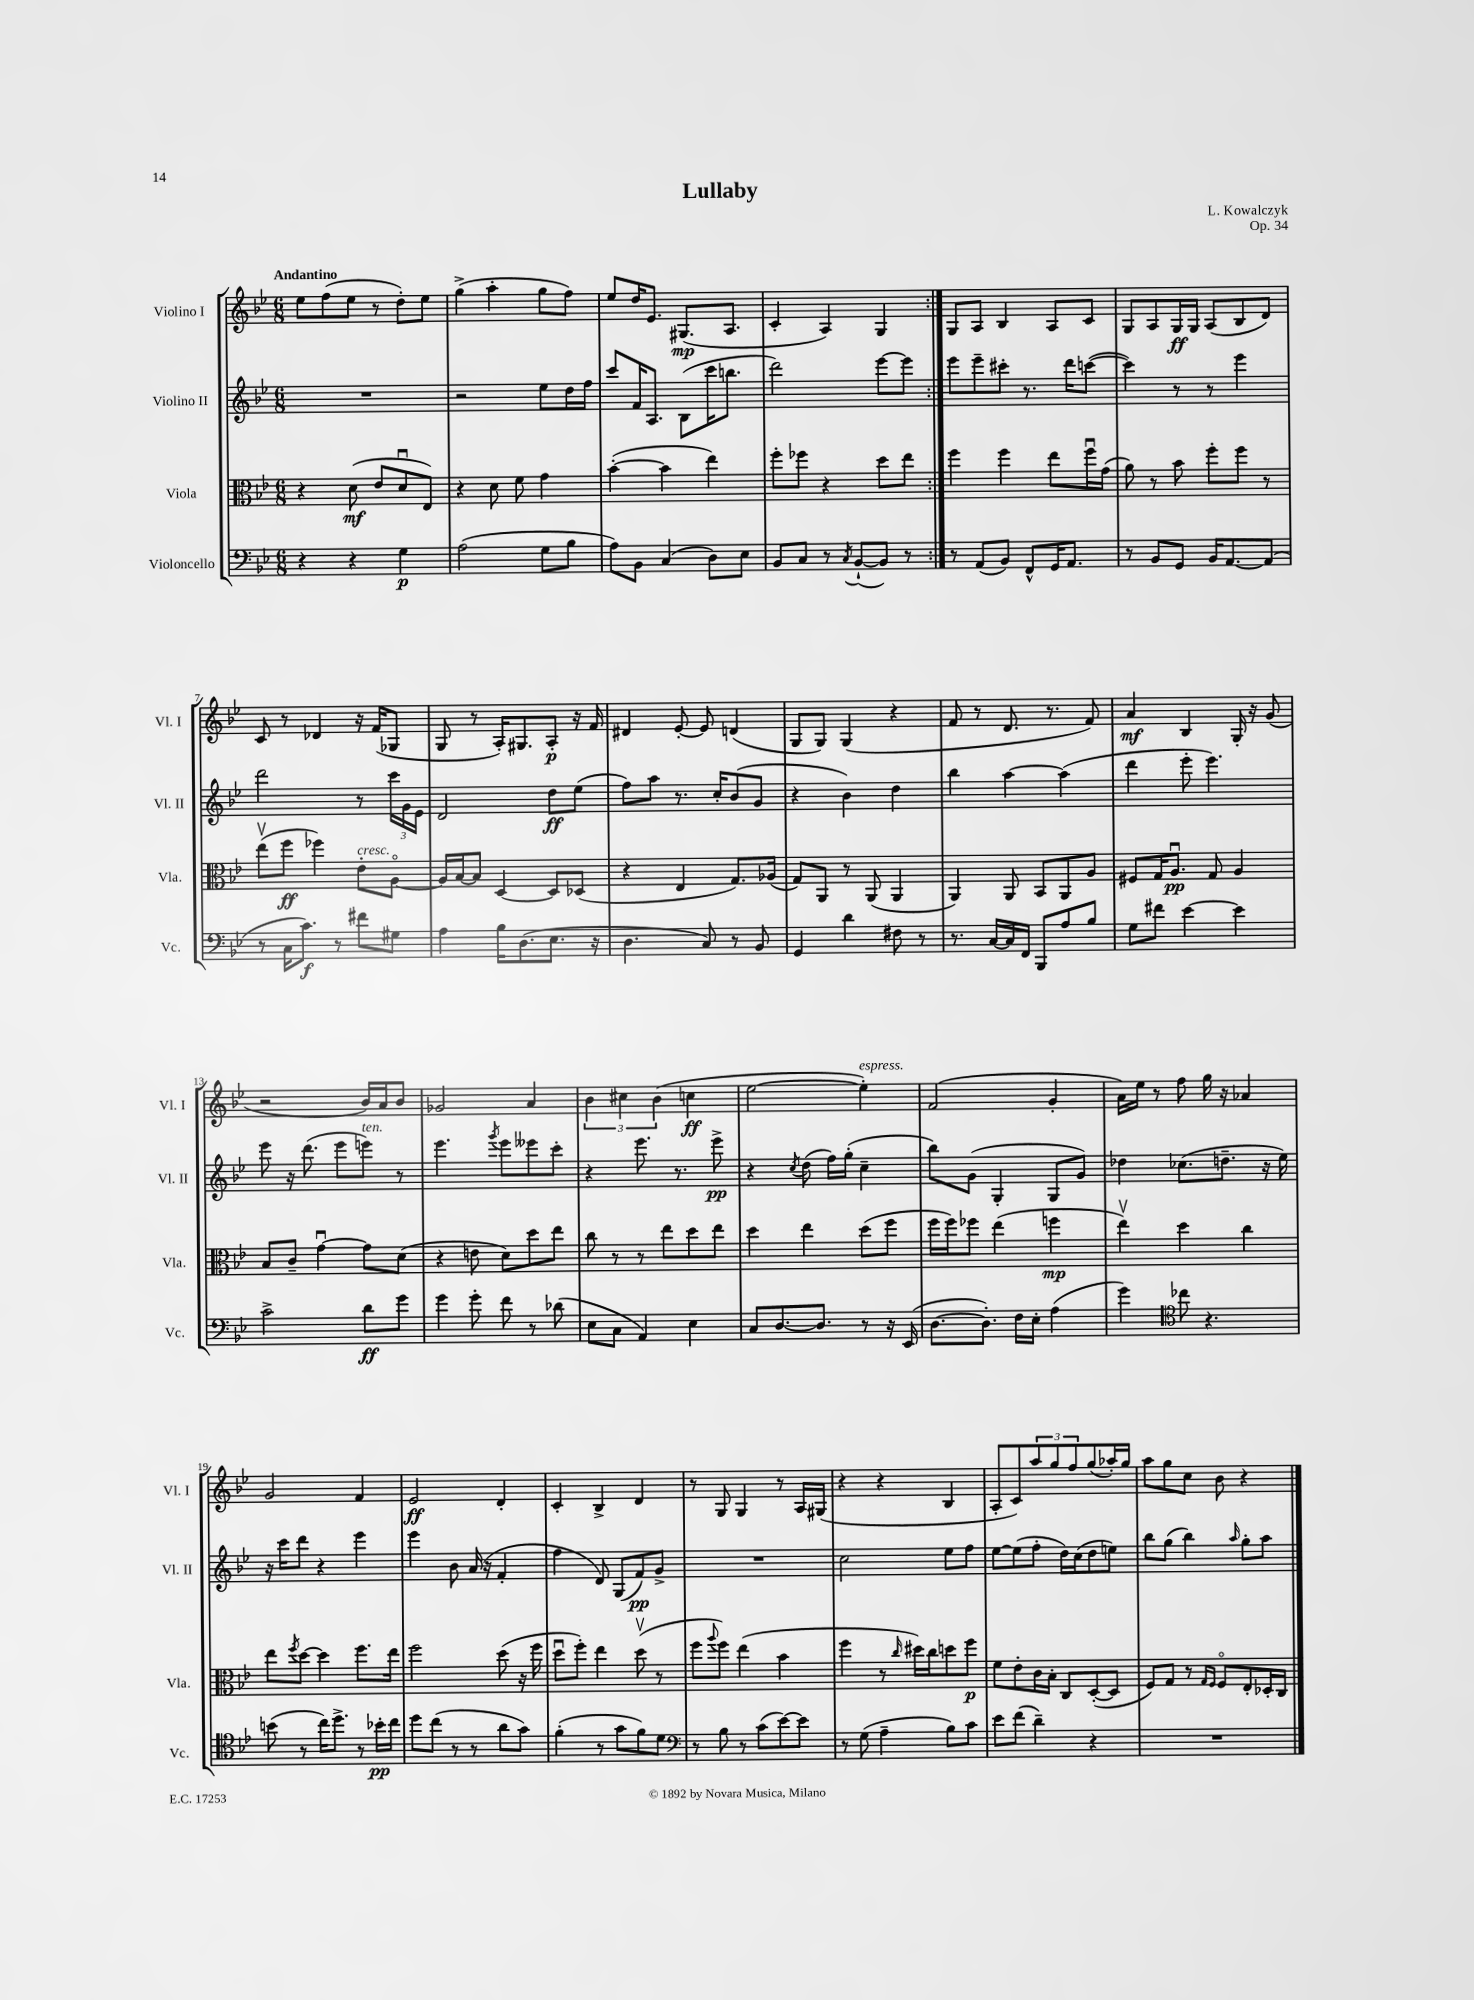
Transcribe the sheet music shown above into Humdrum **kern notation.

**kern	**dynam	**kern	**dynam	**kern	**dynam	**kern	**dynam
*part4	*part4	*part3	*part3	*part2	*part2	*part1	*part1
*staff4	*staff4	*staff3	*staff3	*staff2	*staff2	*staff1	*staff1
*I"Violoncello	*	*I"Viola	*	*I"Violino II	*	*I"Violino I	*
*I'Vc.	*	*I'Vla.	*	*I'Vl. II	*	*I'Vl. I	*
*clefF4	*	*clefC3	*	*clefG2	*	*clefG2	*
*k[b-e-]	*	*k[b-e-]	*	*k[b-e-]	*	*k[b-e-]	*
*M6/8	*	*M6/8	*	*M6/8	*	*M6/8	*
=1	=1	=1	=1	=1	=1	=1	=1
!	!	!	!	!	!	!LO:TX:a:B:t=Andantino	!
4r	.	4r	.	2.r	.	8ee-\L	.
.	.	.	.	.	.	(8ff\	.
4r	.	(8d\	mf	.	.	8ee-\J	.
.	.	8e-/L	.	.	.	8r	.
4G\	p	8du/	.	.	.	8dd'\L)	.
.	.	8E-/J)	.	.	.	8ee-\J	.
=2	=2	=2	=2	=2	=2	=2	=2
(2A\	.	4r	.	2r	.	(4gg^\	.
.	.	8d\	.	.	.	4aa'\	.
.	.	8f\	.	.	.	.	.
8G\L	.	4g\	.	8ee-\L	.	8gg\L	.
8B-\J	.	.	.	16dd\L	.	8ff\J)	.
.	.	.	.	16ff\JJ	.	.	.
=3	=3	=3	=3	=3	=3	=3	=3
8A\L)	.	([4b-'\	.	8ccc/L	.	8ee-/L	.
8BB-\J	.	.	.	16f/K	.	16dd/K	.
.	.	.	.	8.A/J	.	8.e-/J	.
(4C/	.	4b-\]	.	.	.	.	.
.	.	.	.	(8B-\L	.	(8.G#X/L	mp
8D\L)	.	4ee-\)	.	16ccc\K	.	.	.
.	.	.	.	8.bbn\J	.	8.A/J	.
8E-\J	.	.	.	.	.	.	.
=4	=4	=4	=4	=4	=4	=4	=4
8BB-/L	.	8ff'\L	.	2ddd\)	.	4c'/	.
8C/J	.	8ff-X\J	.	.	.	.	.
8r	.	4r	.	.	.	4A/)	.
8qC/	.	.	.	.	.	.	.
([8BB-`/L	.	.	.	.	.	.	.
8BB-/J])	.	8dd\L	.	[8eee-\L	.	4G/	.
8r	.	8ee-\J	.	8eee-\J]	.	.	.
=5:|!	=5:|!	=5:|!	=5:|!	=5:|!	=5:|!	=5:|!	=5:|!
8r	.	4ff\	.	8eee-\L	.	8G/L	.
(8AA/L	.	.	.	8eee-~\	.	8A/J	.
8BB-/J)	.	4ff\	.	8ccc#X'\J	.	4B-/	.
8FF^^/L	.	.	.	8.r	.	.	.
16GG/K	.	8ee-\L	.	.	.	8A/L	.
8.AA/J	.	.	.	16ddd\KL	.	.	.
.	.	16ffu\L	.	([8cccn\J	.	8c/J	.
.	.	(16g\JJ	.	.	.	.	.
=6	=6	=6	=6	=6	=6	=6	=6
8r	.	8a\)	.	4ccc\])	.	8G/L	.
8BB-/L	.	8r	.	.	.	8A/	.
8GG/J	.	8b-\	.	8r	.	16G/L	ff
.	.	.	.	.	.	16G/JJ	.
16BB-/KL	.	8ff'\L	.	8r	.	(8A/L	.
[8.AA/	.	.	.	.	.	.	.
.	.	8ff\J	.	4eee-\	.	8B-/	.
(8AA/J]	.	8r	.	.	.	8d/J)	.
!!LO:LB:g=z
=7	=7	=7	=7	=7	=7	=7	=7
8r	.	(8ee-v\L	.	2ddd\	.	8c/	.
16C\KL	.	8ff\J	ff	.	.	8r	.
8.c\J)	f	.	.	.	.	.	.
.	.	4ff-X\)	.	.	.	4d-X/	.
8r	.	.	.	.	.	.	.
!	!	!LO:TX:a:i:t=cresc.	!	!	!	!	!
8f#X\L	.	8e-'\L	.	8r	.	16r	.
.	.	.	.	.	.	(16f/KL	.
8G#X\J	.	[8A\J	.	24ccc\LL	.	8G-X/J	.
.	.	.	.	24g\	.	.	.
.	.	.	.	24e-\JJ	.	.	.
=8	=8	=8	=8	=8	=8	=8	=8
4A\	.	16A/LL]	.	2d/	.	8G/	.
.	.	[16B-/J	.	.	.	.	.
.	.	8B-/J]	.	.	.	8r	.
16B-\KL	.	[4D/	.	.	.	16A'/KL)	.
(8.D\	.	.	.	.	.	8.G#X/	.
8.E-\J	.	8D/L]	.	8dd\L	ff	8A'/J	p
.	.	(8D-X/J	.	(8ee-\J	.	16r	.
16r	.	.	.	.	.	16f/	.
=9	=9	=9	=9	=9	=9	=9	=9
4.D\	.	4r	.	8ff\L)	.	4d#X/	.
.	.	.	.	8aa\J	.	.	.
.	.	4E-/	.	8.r	.	[8e-'/	.
8C/)	.	.	.	.	.	8e-/]	.
.	.	.	.	16cc'/KL	.	.	.
8r	.	8.G/L)	.	(8b-/	.	(4dn/	.
8BB-/	.	.	.	8g/J	.	.	.
.	.	(16A-X/Jk	.	.	.	.	.
=10	=10	=10	=10	=10	=10	=10	=10
4GG/	.	8G/L)	.	4r	.	8G/L	.
.	.	8AA/J	.	.	.	8G/J)	.
4d\	.	8r	.	4b-\)	.	(4G/	.
.	.	(8AA/	.	.	.	.	.
8F#X\	.	4AA/	.	4dd\	.	4r	.
8r	.	.	.	.	.	.	.
=11	=11	=11	=11	=11	=11	=11	=11
8.r	.	4AA/)	.	4bb-\	.	8f/	.
.	.	.	.	.	.	8r	.
[16C/LL	.	.	.	.	.	.	.
16C/]	.	8AA/	.	[4aa\	.	8.d/	.
16FF/JJ	.	.	.	.	.	.	.
8BBB-/L	.	8BB-/L	.	.	.	.	.
.	.	.	.	.	.	8.r	.
8A/	.	8AA/	.	(4aa\]	.	.	.
8B-/J	.	8A/J	.	.	.	8f/)	.
=12	=12	=12	=12	=12	=12	=12	=12
8G\L	.	8F#X/L	.	4ddd\	.	4a/	mf
8f#X\J	.	16G/K	.	.	.	.	.
.	.	8.Au/J	pp	.	.	.	.
[4e-\	.	.	.	8eee-'\	.	4B-/	.
.	.	8G/	.	4.eee-\)	.	.	.
4e-\]	.	4A/	.	.	.	16G'/	.
.	.	.	.	.	.	16r	.
.	.	.	.	.	.	(8g/	.
!!LO:LB:g=z
=13	=13	=13	=13	=13	=13	=13	=13
2c^\	.	8B-/L	.	8eee-\	.	2r	.
.	.	8c~/J	.	16r	.	.	.
.	.	.	.	(8.ddd\	.	.	.
.	.	[4gu\	.	.	.	.	.
.	.	.	.	8eee-\L	.	.	.
!	!	!	!	!LO:TX:a:i:t=ten.	!	!	!
8d\L	ff	8g\L]	.	8eeen\J)	.	16b-/LL)	.
.	.	.	.	.	.	16a/J	.
8g\J	.	(8d\J	.	8r	.	8b-/J	.
=14	=14	=14	=14	=14	=14	=14	=14
4g\	.	4r	.	4.eee-\	.	2g-X/	.
8g'\	.	8en\	.	.	.	.	.
.	.	.	.	8qggg/	.	.	.
8f\	.	8d\L)	.	8eee-\L	.	.	.
8r	.	8dd\	.	8eee--X\	.	4a/	.
(8d-X\	.	8ee-\J	.	8ccc'\J	.	.	.
=15	=15	=15	=15	=15	=15	=15	=15
8E-\L	.	8cc\	.	4r	.	6b-\	.
8C\J	.	8r	.	.	.	.	.
.	.	.	.	.	.	6cc#X\	.
4AA/)	.	8r	.	8.eee-\	.	.	.
.	.	.	.	.	.	(6b-\	.
.	.	8ee-\L	.	.	.	.	.
.	.	.	.	8.r	.	.	.
4E-\	.	8dd\	.	.	.	4ccn\	ff
.	.	8ee-\J	.	8eee-^\	pp	.	.
=16	=16	=16	=16	=16	=16	=16	=16
8C/L	.	4dd\	.	4r	.	[2ee-\	.
[8.D/	.	.	.	.	.	.	.
.	.	.	.	8qcc/	.	.	.
.	.	4ee-\	.	(8dd\	.	.	.
8.D/J]	.	.	.	.	.	.	.
.	.	.	.	16ff\LL)	.	.	.
.	.	.	.	(16gg'\JJ	.	.	.
!	!	!	!	!	!	!LO:TX:a:i:t=espress.	!
8r	.	(8dd\L	.	4cc~\	.	4ee-'\])	.
16r	.	8ff\J	.	.	.	.	.
(16EE-/	.	.	.	.	.	.	.
=17	=17	=17	=17	=17	=17	=17	=17
[8.D\L	.	16ff\LL	.	8bb-\L)	.	(2f/	.
.	.	16ff\J)	.	.	.	.	.
.	.	8ff-X\J	.	(8g\J	.	.	.
8.D'\J])	.	.	.	.	.	.	.
.	.	(4ee-\	.	4G'/	.	.	.
16F\LL	.	.	.	.	.	.	.
16E-'\JJ	.	.	.	.	.	.	.
(4A\	.	4ffn\	mp	8G/L	.	4g'/	.
.	.	.	.	8g/J)	.	.	.
=18	=18	=18	=18	=18	=18	=18	=18
4g\)	.	4ee-v\)	.	4dd-X\	.	16a\LL)	.
.	.	.	.	.	.	16ee-\JJ	.
.	.	.	.	.	.	8r	.
*clefC4	*	*	*	*	*	*	*
8cc-X\	.	4dd\	.	(8.cc-X\L	.	8ff\	.
4.r	.	.	.	.	.	16gg\	.
.	.	.	.	8.ddn~\J	.	16r	.
.	.	4cc\	.	.	.	4a-X/	.
.	.	.	.	16r	.	.	.
.	.	.	.	16ee-\)	.	.	.
!!LO:LB:g=z
=19	=19	=19	=19	=19	=19	=19	=19
(8bn\	.	8ee-\L	.	16r	.	2g/	.
.	.	.	.	16ccc\KL	.	.	.
.	.	8qff/	.	.	.	.	.
8r	.	[8dd\J	.	8ddd\J	.	.	.
16cc\KL)	.	4dd\]	.	4r	.	.	.
8.dd^\J	.	.	.	.	.	.	.
8r	.	8.ff\L	.	4eee-\	.	4f/	.
16b-X'\LL	pp	.	.	.	.	.	.
16cc\JJ	.	16ee-\Jk	.	.	.	.	.
=20	=20	=20	=20	=20	=20	=20	=20
8dd\L	.	2ff\	.	4eee-\	.	2e-/	ff
(8cc\J	.	.	.	.	.	.	.
8r	.	.	.	8b-\	.	.	.
8r	.	.	.	(16a/	.	.	.
.	.	.	.	16r	.	.	.
8a\L	.	(8dd\	.	4f'/	.	4d'/	.
8g\J)	.	16r	.	.	.	.	.
.	.	16ff\	.	.	.	.	.
=21	=21	=21	=21	=21	=21	=21	=21
(4f'\	.	8ddu\L	.	4ff\	.	4c'/	.
.	.	8ff'\J)	.	.	.	.	.
8r	.	4ee-\	.	8d/)	.	4B-^/	.
8g\L	.	.	.	(8G/L	.	.	.
8f\)	.	(8ddv\	.	8f/)	pp	4d/	.
8d\J	.	8r	.	8g^/J	.	.	.
=22	=22	=22	=22	=22	=22	=22	=22
*clefF4	*	*	*	*	*	*	*
8r	.	8ff\L	.	2.r	.	8r	.
.	.	8qqaa/	.	.	.	.	.
8B-\	.	8ff\J)	.	.	.	8G/	.
8r	.	(4ee-\	.	.	.	4G/	.
(8c\L	.	.	.	.	.	.	.
[8e-\)	.	4b-\	.	.	.	8r	.
8e-\J]	.	.	.	.	.	16A/LL	.
.	.	.	.	.	.	(16G#X/JJ	.
=23	=23	=23	=23	=23	=23	=23	=23
8r	.	4ff\	.	2cc\	.	4r	.
(8G\	.	.	.	.	.	.	.
4A~\	.	8r	.	.	.	4r	.
.	.	16qqcc/	.	.	.	.	.
.	.	16dd#X\LL)	.	.	.	.	.
.	.	16cc\J	.	.	.	.	.
8B-\L)	.	8ddn\	.	8ee-\L	.	4B-/	.
8c\J	.	8ff\J	p	8ff\J	.	.	.
=24	=24	=24	=24	=24	=24	=24	=24
8e-\L	.	8f\L	.	[8ee-\L	.	8A'/L	.
(8f\J	.	8e-'\	.	(8ee-\]	.	8c/)	.
4d~\)	.	16c\L	.	8ff'\J	.	12aa/	.
.	.	16B-'\JJ	.	.	.	.	.
.	.	.	.	.	.	12gg/	.
.	.	8C/L	.	16dd\LL)	.	.	.
.	.	.	.	.	.	12ff/	.
.	.	.	.	(16cc\J	.	.	.
4r	.	([8D'/	.	8dd\	.	(8gg/	.
.	.	8D/J]	.	8een\J)	.	16aa-X'/L)	.
.	.	.	.	.	.	16gg/JJ	.
=25	=25	=25	=25	=25	=25	=25	=25
2.r	.	8F/L)	.	8bb-\L	.	8aa\L	.
.	.	8G/J	.	(8gg\J	.	8gg\	.
.	.	8r	.	4bb-\)	.	8cc\J	.
.	.	16qqG/LL	.	.	.	.	.
.	.	16qqF/JJ	.	.	.	.	.
.	.	8F/L	.	.	.	8b-\	.
.	.	.	.	16qqaa/	.	.	.
.	.	8E-'/	.	8gg'\L	.	4r	.
.	.	16D-X'/L	.	8aa\J	.	.	.
.	.	16C/JJ	.	.	.	.	.
==	==	==	==	==	==	==	==
*-	*-	*-	*-	*-	*-	*-	*-
